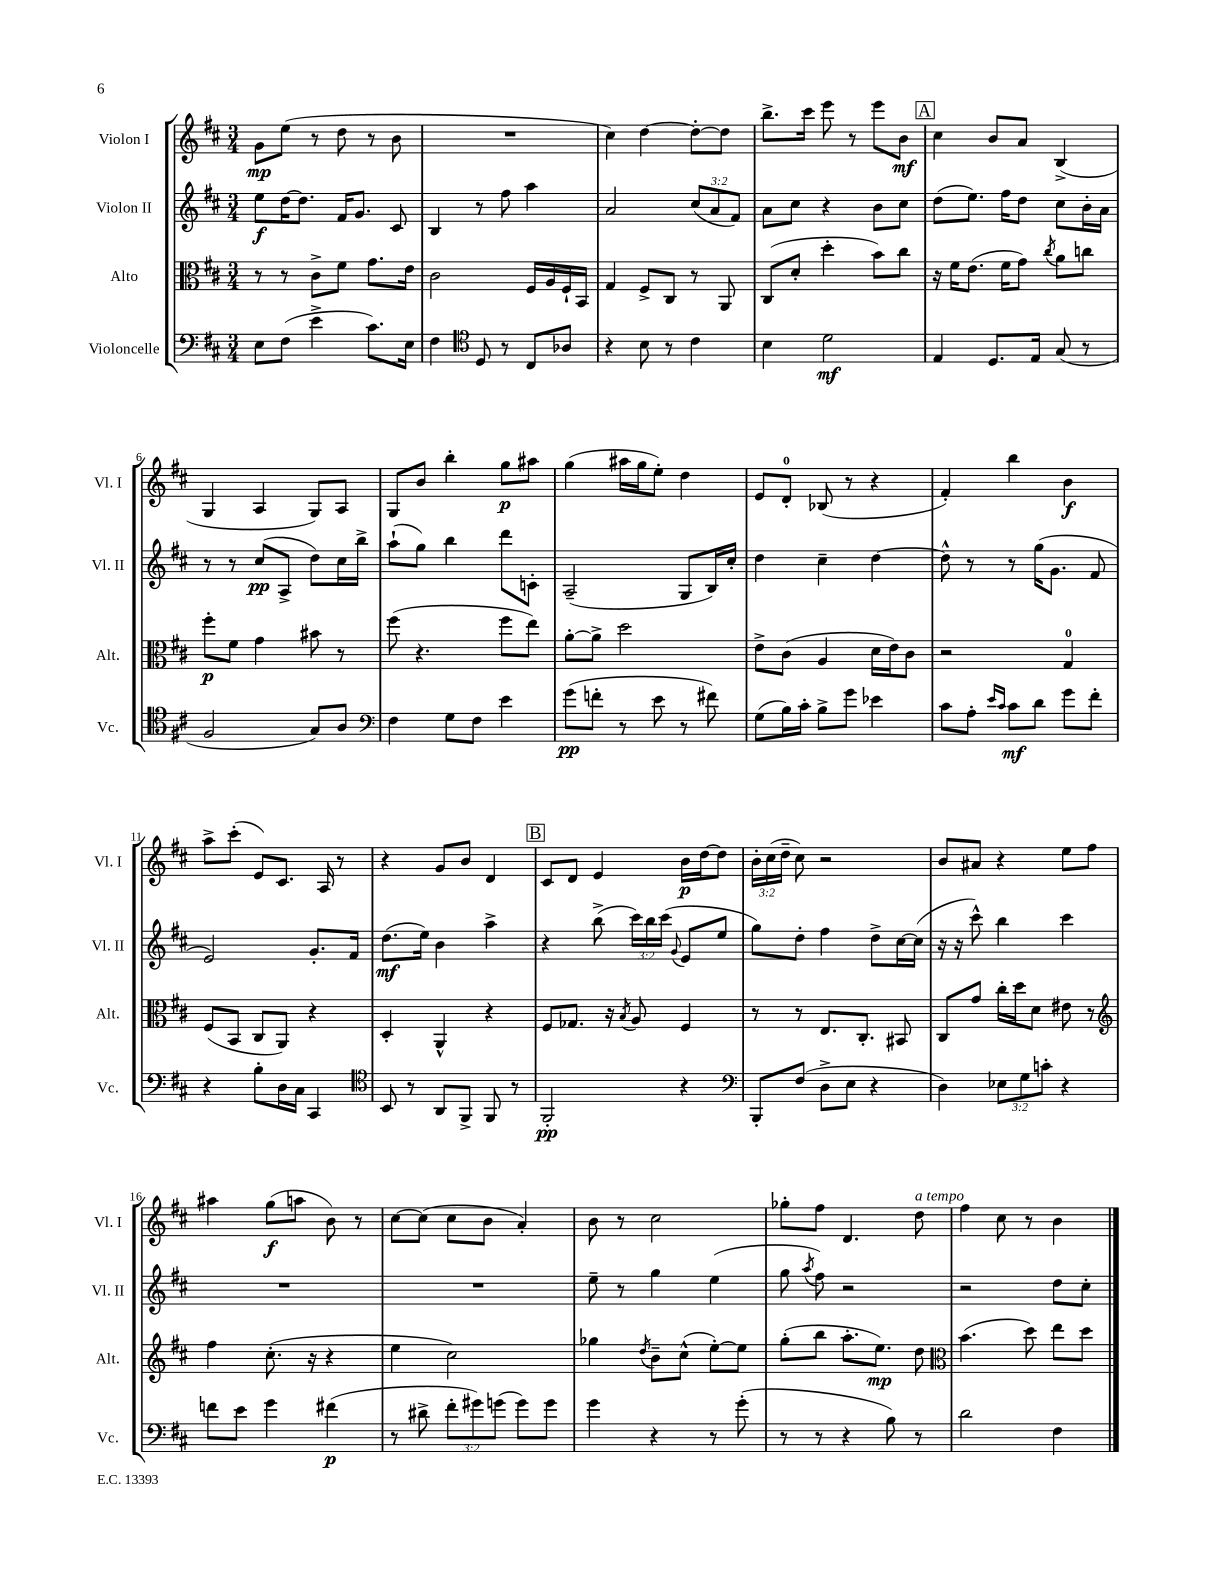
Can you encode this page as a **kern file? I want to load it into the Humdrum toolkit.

**kern	**kern	**kern	**kern
*staff4	*staff3	*staff2	*staff1
*clefF4	*clefC3	*clefG2	*clefG2
*k[f#c#]	*k[f#c#]	*k[f#c#]	*k[f#c#]
*M3/4	*M3/4	*M3/4	*M3/4
8E	8r	8ee	8g
(8F#	8r	[16dd	(8ee
.	.	8.dd]	.
4e^	8c#^	.	8r
.	8f#	16f#	8dd
.	.	8.g	.
8.c#)	8.g	.	8r
.	.	8c#	8b
16E	16e	.	.
=	=	=	=
4F#	2c#	4B	2.r
*clefC4	*	*	*
8D	.	8r	.
8r	.	8ff#	.
8C#	16F#	4aa	.
.	16A	.	.
8A-	16F#`	.	.
.	16BB	.	.
=	=	=	=
4r	4G	2a	4cc#)
8B	8F#^	.	[4dd
8r	8C#	.	.
4c#	8r	(12cc#	8dd'_
.	.	12a	.
.	8AA	.	8dd]
.	.	12f#)	.
=	=	=	=
4B	(8C#	8a	8.bb^
.	8d'	8cc#	.
.	.	.	16ccc#
2d	4dd'	4r	8eee
.	.	.	8r
.	8b)	8b	8eee
.	8cc#	8cc#	8b
=	=	=	=
4E	16r	(8dd	4cc#
.	16f#	.	.
.	(8.e	8.ee)	.
8.D	.	.	8b
.	16f#	16ff#	.
.	8g)	8dd	8a
16E	.	.	.
.	8qcc#	.	.
(8G	8a	8cc#	(4B^
8r	8cc	16b'	.
.	.	16a	.
=	=	=	=
2F#	8ff#'	8r	4G
.	8f#	8r	.
.	4g	(8cc#	4A
.	.	8A^	.
8G)	8b#	8dd)	8G)
8A	8r	16cc#	8A
.	.	16bb^	.
=	=	=	=
*clefF4	*	*	*
4F#	(8ff#	(8aa`	8G
.	4.r	8gg)	8b
8G	.	4bb	4bb'
8F#	.	.	.
4e	8ff#	8ddd	8gg
.	8ee)	8c'	8aa#
=	=	=	=
(8g	[8a'	(2A~	(4gg
8f'	8a^]	.	.
8r	2dd	.	16aa#
.	.	.	16gg
8e	.	.	8ee')
8r	.	8G	4dd
8f#)	.	16B)	.
.	.	16cc#'	.
=	=	=	=
(8G	8e^	4dd	8e
16B)	(8c#	.	8d'
16c#'	.	.	.
8B^	4A	4cc#~	(8B-
8g	.	.	8r
4e-	16d	[4dd	4r
.	16e)	.	.
.	8c#	.	.
=	=	=	=
8c#	2r	8dd^^]	4f#')
8A'	.	8r	.
16qqe	.	.	.
16qqc#	.	.	.
8c#	.	8r	4bb
8d	.	(16gg	.
.	.	8.g	.
8g	4G	.	4b
8f#'	.	8f#	.
=	=	=	=
4r	(8F#	2e)	8aa^
.	8BB	.	(8ccc#'
8B'	8C#	.	8e)
16D	8AA)	.	8.c#
16C#	.	.	.
4CC#	4r	8.g'	.
.	.	.	16A
.	.	.	8r
.	.	16f#	.
=	=	=	=
*clefC4	*	*	*
8BB	4D'	(8.dd	4r
8r	.	.	.
.	.	16ee)	.
8AA	4AA^^	4b	8g
8FF#^	.	.	8b
8FF#	4r	4aa^	4d
8r	.	.	.
=	=	=	=
2FF#'	8F#	4r	8c#
.	8.G-	.	8d
.	.	(8bb^	4e
.	16r	.	.
.	8qB	.	.
.	8A	24ccc#)	.
.	.	24bb	.
.	.	(24ccc#	.
.	.	8qqg	.
4r	4F#	8e	16b
.	.	.	[16dd
.	.	8ee	8dd]
=	=	=	=
*clefF4	*	*	*
8BBB'	8r	8gg)	24b'
.	.	.	(24cc#
.	.	.	24dd~
(8F#	8r	8dd'	8cc#)
8D^	8.E	4ff#	2r
8E	.	.	.
.	8.C#'	.	.
4r	.	8dd^	.
.	8BB#	[16cc#	.
.	.	(16cc#]	.
=	=	=	=
4D)	8C#	16r	8b
.	.	16r	.
.	8g	8ccc#^^)	8a#
12E-	16cc#'	4bb	4r
.	16dd	.	.
12G	.	.	.
.	8d	.	.
12c'	.	.	.
4r	8e#	4ccc#	8ee
.	8r	.	8ff#
=	=	=	=
*	*clefG2	*	*
8f	4ff#	2.r	4aa#
8e	.	.	.
4g	(8.cc#'	.	(8gg
.	.	.	8aa
.	16r	.	.
(4f#	4r	.	8b)
.	.	.	8r
=	=	=	=
8r	4ee	2.r	[8cc#
8d#^	.	.	(8cc#]
12f#'	2cc#)	.	8cc#
12g#)	.	.	.
.	.	.	8b
(12g	.	.	.
8g)	.	.	4a')
8g	.	.	.
=	=	=	=
4g	4gg-	8ee~	8b
.	.	8r	8r
.	8qdd	.	.
4r	8b~	4gg	2cc#
.	(8cc#^^	.	.
8r	[8ee')	(4ee	.
(8g'	8ee]	.	.
=	=	=	=
8r	(8gg'	8gg	8gg-'
.	.	8qaa	.
8r	8bb	8ff#)	8ff#
4r	8.aa'	2r	4.d
.	8.ee)	.	.
8B)	.	.	.
8r	8dd	.	8dd
=	=	=	=
*	*clefC3	*	*
2d	(4.b	2r	4ff#
.	.	.	8cc#
.	8dd)	.	8r
4F#	8ee	8dd	4b
.	8dd	8cc#'	.
==	==	==	==
*-	*-	*-	*-
